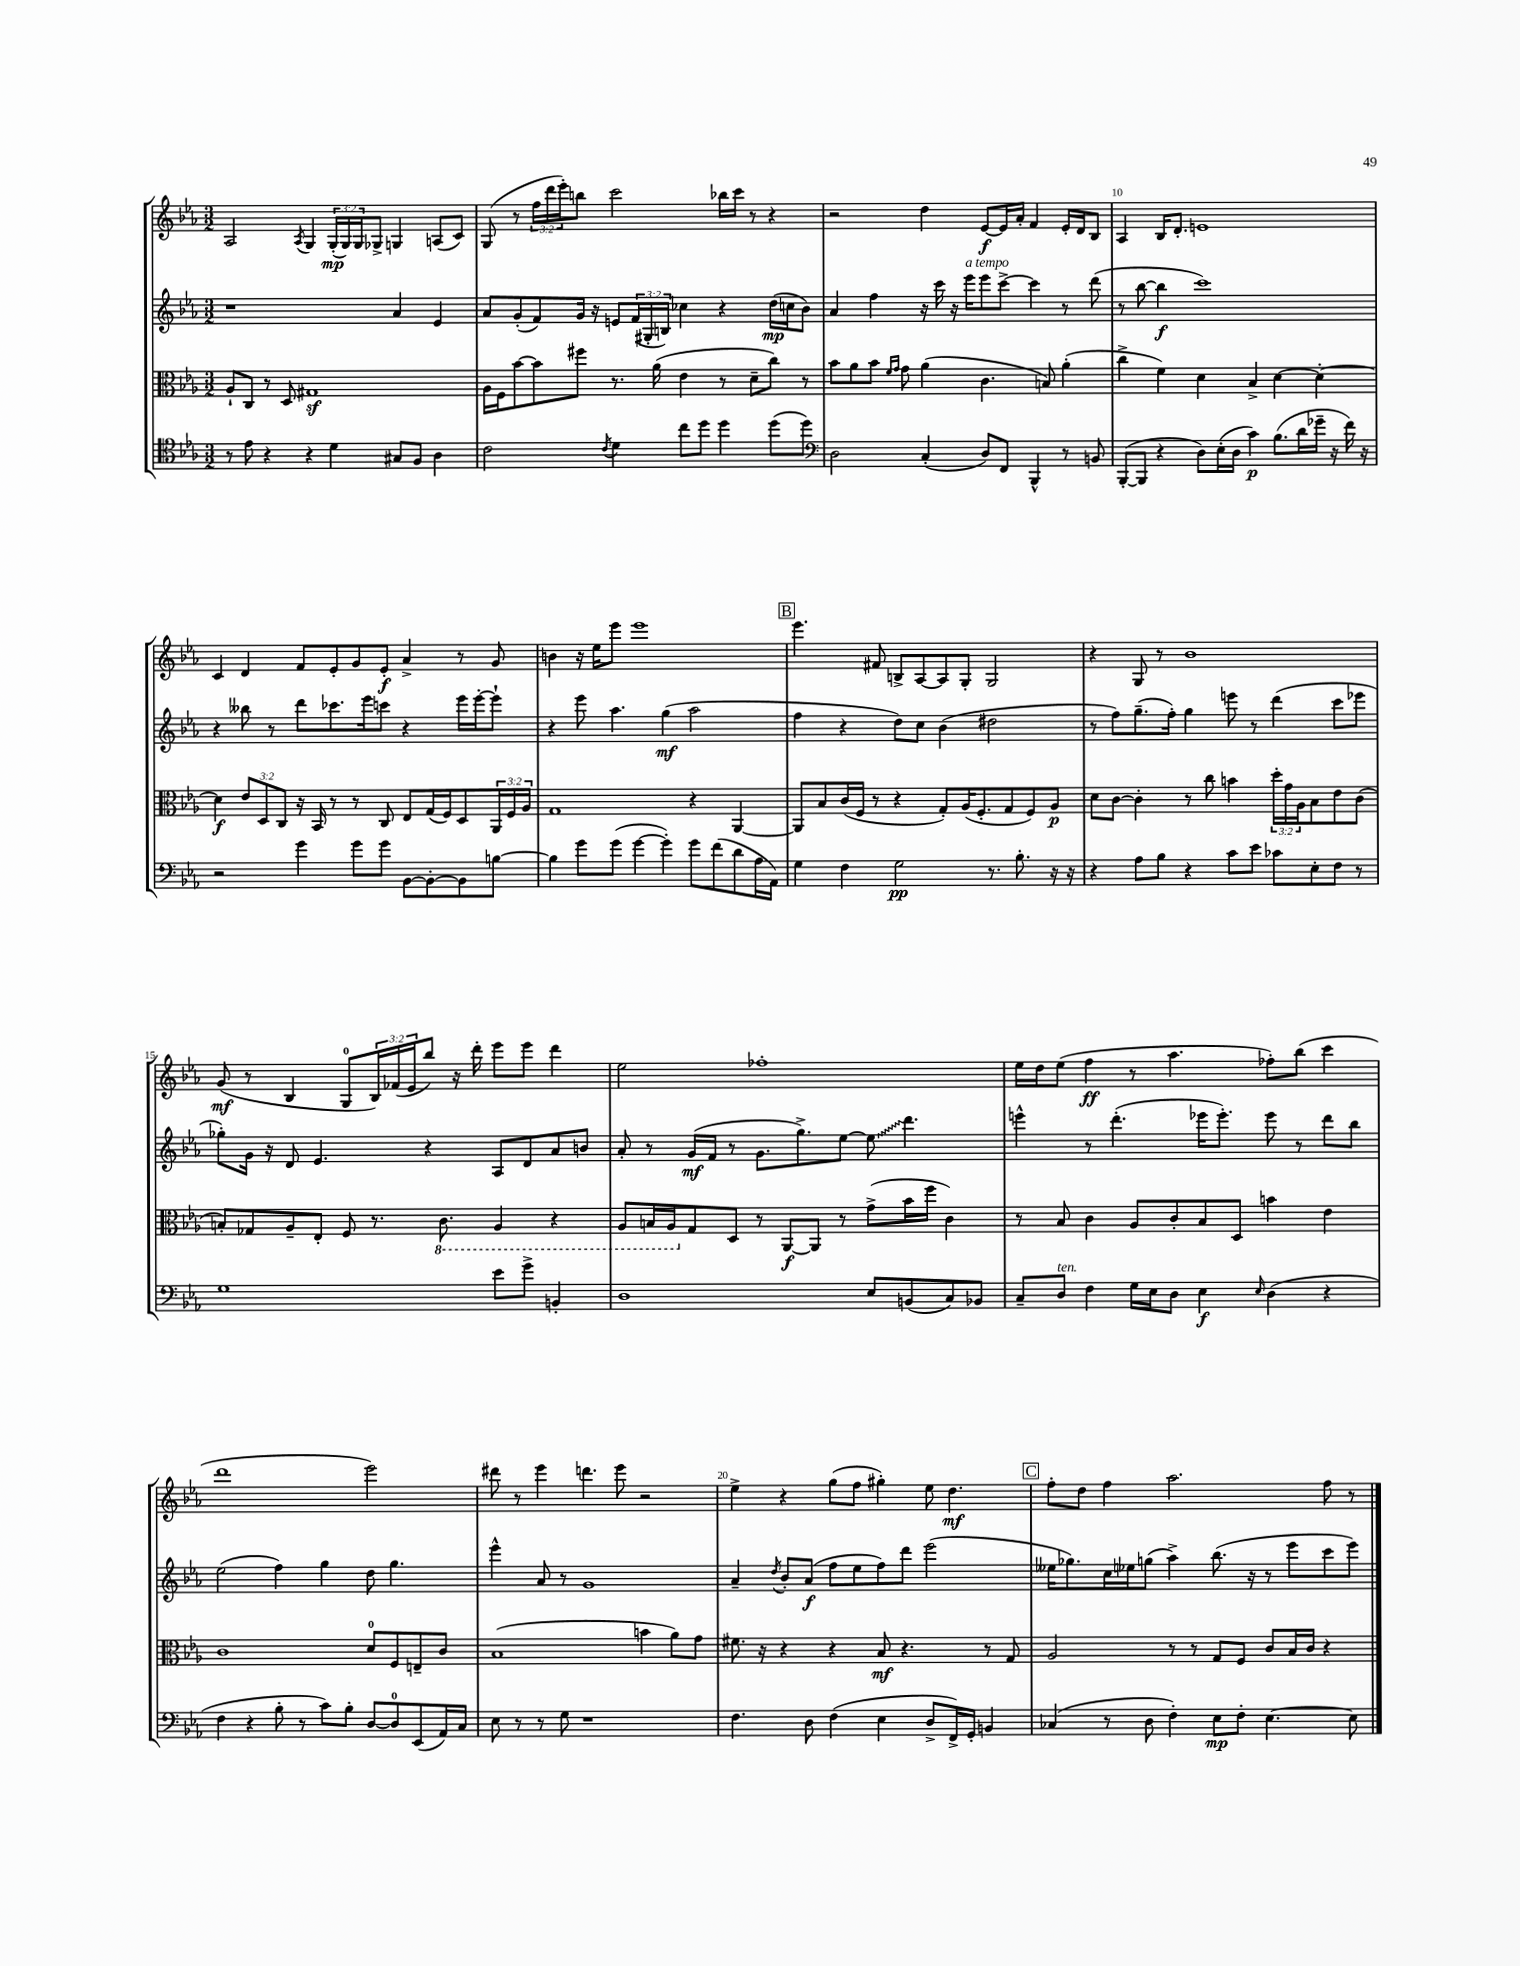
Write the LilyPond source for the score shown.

<<
\new StaffGroup <<
\new Staff = "s0" {
    \clef treble \key ees \major \numericTimeSignature \time 3/2 \override Staff.TupletNumber.text = #tuplet-number::calc-fraction-text
    aes2 \acciaccatura { aes8 } g4 \tuplet 3/2 { g16-.\mp( g16) g16 } ges8-> g4 a8( c'8) |
    g8( r8 \tuplet 3/2 { f''16 d'''16 ees'''16-.) } b''8 c'''2 bes''16 c'''16 r8 r4 |
    r2 d''4 ees'8~\f ees'16 aes'16-. f'4 ees'16-. d'16 bes8 |
    aes4 bes16 d'8.-. e'1 |
    c'4 d'4 f'8 ees'8-. g'8 ees'8-.\f aes'4-> r8 g'8 |
    b'4 r16 ees''16 ees'''8 ees'''1 |
    \mark \markup { \box "B" } ees'''4. fis'8 b8-> aes8~ aes8 g8-. g2 |
    r4 g8 r8 bes'1 |
    g'8\mf( r8 bes4 g8-0 \tuplet 3/2 { bes16) fes'16( ees'16 } bes''8) r16 d'''16-. ees'''8 ees'''8 d'''4 |
    ees''2 fes''1-. |
    ees''16 d''16 ees''8( f''4\ff r8 aes''4. fes''8-.) bes''8( c'''4 |
    d'''1 ees'''2) |
    dis'''8 r8 ees'''4 d'''4. ees'''8 r2 |
    ees''4-> r4 g''8( f''8 gis''4-.) ees''8 d''4.\mf |
    \mark \markup { \box "C" } f''8-. d''8 f''4 aes''2. f''8 r8 \bar "|." |
}
\new Staff = "s1" {
    \clef treble \key ees \major \numericTimeSignature \time 3/2 \override Staff.TupletNumber.text = #tuplet-number::calc-fraction-text
    r1 aes'4 ees'4 |
    aes'8 g'8-.( f'8) g'16 r16 e'8 \tuplet 3/2 { f'16( gis16-. b16) } ces''4 r4 d''16\mp( c''16 bes'8) |
    aes'4 f''4 r16 c'''16 r16 ees'''16^\markup { \italic "a tempo" } ees'''8 c'''8~-> c'''4 r8 d'''8( |
    r8 bes''8~ bes''4\f c'''1) |
    r4 beses''8 r8 d'''8 ces'''8. ees'''16 c'''8 r4 ees'''16 ees'''16~-. ees'''8-! |
    r4 ees'''8 aes''4. g''4\mf( aes''2 |
    \mark \markup { \box "B" } f''4 r4 d''8) c''8 bes'4( dis''2 |
    r8 f''8) g''8.--( f''16-.) g''4 e'''8 r8 d'''4( c'''8 ees'''8 |
    ges''8-.) g'16 r16 d'8 ees'4. r4 aes8 d'8 aes'8 b'8 |
    aes'8-. r8 g'16\mf( f'16 r8 g'8. g''8.->) ees''8~ \once \override Glissando.style = #'zigzag ees''8\glissando d'''4. |
    e'''4-^ r8 d'''4.-.( ees'''16 ees'''8.-.) ees'''8 r8 d'''8 bes''8 |
    ees''2( f''4) g''4 d''8 g''4. |
    ees'''4-^ aes'8 r8 g'1 |
    aes'4-- \acciaccatura { d''8 } bes'8-. aes'8\f( f''8 ees''8 f''8) d'''8 ees'''2( |
    \mark \markup { \box "C" } eeses''16 ges''8.) c''16 ees''16 g''8( aes''4->) bes''8.( r16 r8 ees'''8 c'''8 ees'''8) \bar "|." |
}
\new Staff = "s2" {
    \clef alto \key ees \major \numericTimeSignature \time 3/2 \override Staff.TupletNumber.text = #tuplet-number::calc-fraction-text
    aes8-! c8 r8 d8 gis1\sf |
    aes16 f16 bes'8~ bes'8 fis''8 r8. aes'16( ees'4 r8 d'8-- c''8) r8 |
    bes'8 aes'8 bes'8 \grace { f'16 g'16 } g'8 aes'4( c'4. b8) aes'4-.( |
    c''4-> f'4) d'4 bes4-> d'4~ d'4~-. |
    d'4\f \tuplet 3/2 { ees'8 d8 c8 } r16 bes,16 r8 r8 c8 ees8 g16( f16) d8 \tuplet 3/2 { aes,16 f16 aes16 } |
    g1 r4 aes,4~ |
    \mark \markup { \box "B" } aes,8 bes8 c'16( f16 r8 r4 g8-.) aes16( f8.-. g8 f8) aes8\p |
    d'8 c'8~ c'4-. r8 c''8 b'4 \tuplet 3/2 { d''16-. g'16 aes16 } bes8 ees'8 c'8( |
    b8-.) ges8 aes8-- ees8-. f8 r8. \ottava #-1 c8. aes,4 r4 |
    aes,8 b,16 aes,16 \ottava #0 g8 d8 r8 aes,8~\f aes,8 r8 g'8->( bes'16 f''16 c'4) |
    r8 bes8 c'4 aes8 c'8-. bes8 d8 b'4 ees'4 |
    c'1 d'8-0 f8 e8-- c'8 |
    bes1( b'4 aes'8) g'8 |
    fis'8. r16 r4 r4 bes8\mf r4. r8 g8 |
    \mark \markup { \box "C" } aes2 r8 r8 g8 f8 c'8 bes16 c'16 r4 \bar "|." |
}
\new Staff = "s3" {
    \clef tenor \key ees \major \numericTimeSignature \time 3/2
    r8 ees'8 r4 r4 d'4 gis8 f8 aes4 |
    c'2 \acciaccatura { c'8 } d'4 c''8 d''8 d''4 d''8( d''8) |
    \clef bass d2 c4-.( d8) f,8 bes,,4-^ r8 b,8 |
    bes,,8~-.( bes,,8 r4 d8) ees16-.( d16 c'4\p) bes8.( d'16 ges'16-- r16 f'16) r16 |
    r2 g'4 g'8 g'8 bes,8~ bes,8~-. bes,8 b8~ |
    b4 g'8 g'8( g'4~ g'4-.) g'8 f'8( d'8 aes16 aes,16) |
    \mark \markup { \box "B" } g4 f4 g2\pp r8. bes8.-. r16 r16 |
    r4 aes8 bes8 r4 c'8 ees'8 ces'8 ees8-. f8 r8 |
    g1 ees'8 g'8-> b,4-. |
    d1 ees8 b,8( c8) bes,8 |
    c8-- d8^\markup { \italic "ten." } f4 g16 ees16 d8 ees4\f \grace { ees16 } d4( r4 |
    f4 r4 bes8-. r8 c'8) bes8-. d8~ d8-0 ees,8( aes,16) c16 |
    ees8 r8 r8 g8 r1 |
    f4. d8 f4( ees4 d8-> f,16->) g,16-. b,4 |
    \mark \markup { \box "C" } ces4( r8 d8 f4-.) ees8\mp f8-. ees4.~ ees8 \bar "|." |
}
>>
>>
\layout { \context { \Score currentBarNumber = #7 \override BarNumber.break-visibility = ##(#f #t #t) barNumberVisibility = #(every-nth-bar-number-visible 5) } }
